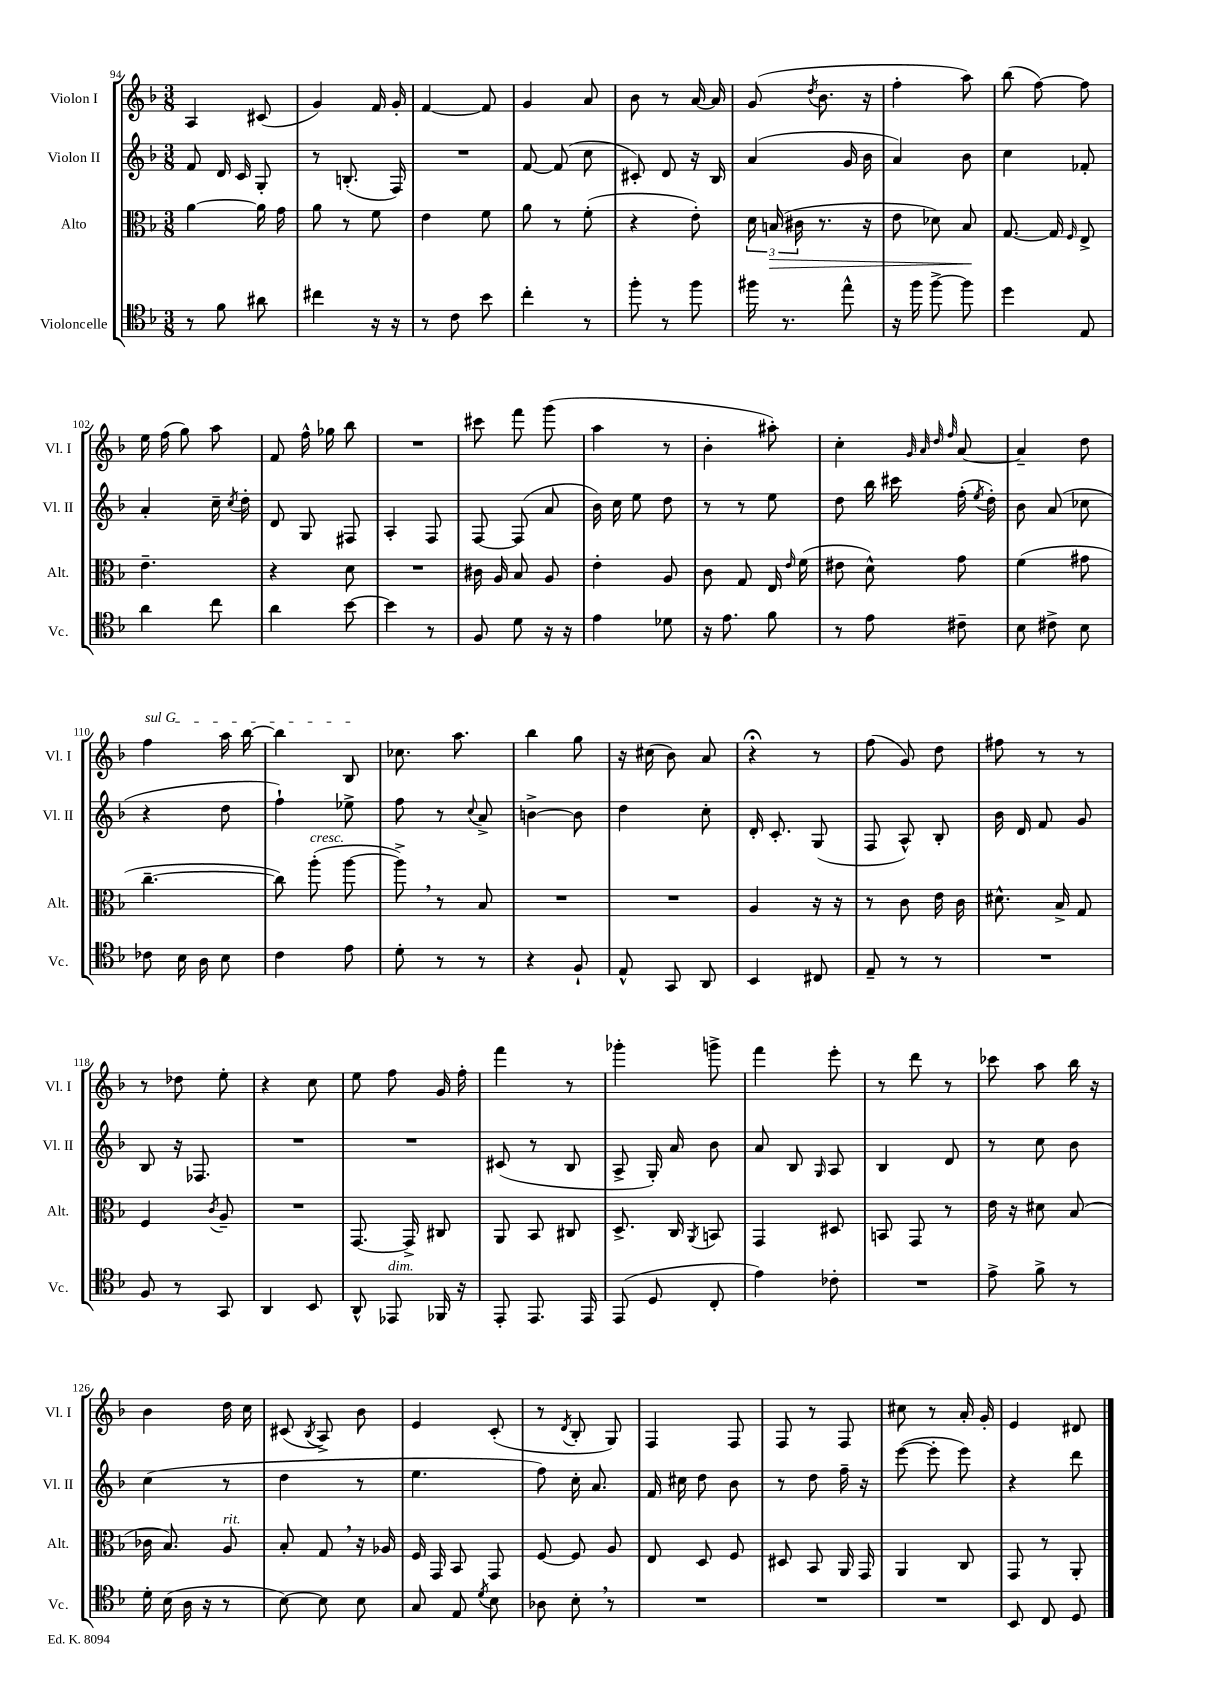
<<
\new StaffGroup <<
\new Staff = "s0" \with { instrumentName = "Violon I" shortInstrumentName = "Vl. I" } {
    \clef treble \key f \major \numericTimeSignature \time 3/8
    \autoBeamOff a4 cis'8( |
    g'4) f'16 g'16-. |
    f'4~ f'8 |
    g'4 a'8 |
    bes'8 r8 a'16~ a'16 |
    g'8( \acciaccatura { d''8 } bes'8. r16 |
    f''4-. a''8) |
    bes''8( f''8~) f''8 |
    e''16 f''16( g''8) a''8 |
    f'8 f''16-^ ges''16 bes''8 |
    R4. |
    cis'''8 f'''8 g'''8( |
    a''4 r8 |
    bes'4-. ais''8-.) |
    c''4-. \grace { g'32 a'32 d''32 f''32 } a'8~ |
    a'4-- d''8 |
    \once \override TextSpanner.bound-details.left.text = \markup { \italic "sul G" } f''4\startTextSpan a''16 bes''16~ |
    bes''4 bes8\stopTextSpan |
    ces''8. a''8. |
    bes''4 g''8 |
    r16 cis''16( bes'8) a'8 |
    r4\fermata r8 |
    f''8( g'8) d''8 |
    fis''8 r8 r8 |
    r8 des''8 e''8-. |
    r4 c''8 |
    e''8 f''8 g'16 f''16-. |
    f'''4 r8 |
    ges'''4-. g'''8-> |
    f'''4 e'''8-. |
    r8 d'''8 r8 |
    ces'''8 a''8 bes''16 r16 |
    bes'4 d''16 c''16 |
    cis'8( \acciaccatura { bes8 } a8->) bes'8 |
    e'4 c'8-.( |
    r8 \acciaccatura { d'8 } bes8-. g8) |
    f4 f8 |
    f8 r8 f8 |
    cis''8 r8 a'16-. g'16-. |
    e'4 dis'8 \bar "|." |
}
\new Staff = "s1" \with { instrumentName = "Violon II" shortInstrumentName = "Vl. II" } {
    \clef treble \key f \major \numericTimeSignature \time 3/8
    \autoBeamOff f'8 d'16 c'16 g8-. |
    r8 b8.-.( f16) |
    R4. |
    f'8~ f'8( c''8 |
    cis'8-.) d'8 r16 bes16 |
    a'4( g'16 bes'16 |
    a'4) bes'8 |
    c''4 fes'8-. |
    a'4-. c''16-- \acciaccatura { c''8 } d''16-. |
    d'8 g8 fis8 |
    a4-. f8 |
    f8~ f8( a'8 |
    bes'16) c''16 e''8 d''8 |
    r8 r8 e''8 |
    d''8 bes''16 cis'''16 f''16-.( \acciaccatura { e''8 } d''16-.) |
    bes'8 a'8( ces''8 |
    r4 d''8 |
    f''4-!) ees''8-> |
    f''8 r8 \appoggiatura { c''8 } a'8-> |
    b'4~-> b'8 |
    d''4 c''8-. |
    d'16-. c'8.-. g8( |
    f8 a8-^) bes8-. |
    bes'16 d'16 f'8 g'8 |
    bes8 r16 fes8. |
    R4. |
    R4. |
    cis'8( r8 bes8 |
    a8-> g16-.) a'16 bes'8 |
    a'8 bes8 \grace { g16 } a8 |
    bes4 d'8 |
    r8 c''8 bes'8 |
    c''4( r8 |
    d''4 r8 |
    e''4. |
    f''8) c''16-. a'8. |
    f'16 cis''16 d''8 bes'8 |
    r8 d''8 f''16-- r16 |
    e'''8~( e'''8-. e'''8) |
    r4 d'''8 \bar "|." |
}
\new Staff = "s2" \with { instrumentName = "Alto" shortInstrumentName = "Alt." } {
    \clef alto \key f \major \numericTimeSignature \time 3/8
    \autoBeamOff a'4~ a'16 g'16 |
    a'8 r8 f'8 |
    e'4 f'8 |
    a'8 r8 f'8-.( |
    r4 e'8-.) |
    \tuplet 3/2 { d'16 b16\>( cis'16 } r8. r16 |
    e'8 des'8) bes8\! |
    g8.~ g16 \grace { f16 } e8-> |
    e'4.-- |
    r4 d'8 |
    R4. |
    cis'16 a16 bes8 a8 |
    e'4-. a8 |
    c'8 g8 e16 \grace { e'16 } f'16( |
    eis'8 d'8-^) g'8 |
    f'4( gis'8 |
    c''4.~-- |
    c''8) a''8-.^\markup { \italic "cresc." }( a''8~ |
    a''8->) \breathe r8 bes8 |
    R4. |
    R4. |
    a4 r16 r16 |
    r8 c'8 e'16 c'16 |
    dis'8.-^ bes16-> g8 |
    f4 \acciaccatura { c'8 } a8-- |
    R4. |
    g,8.~ g,16-> cis8 |
    a,8 bes,8 cis8 |
    d8.-> c16 \acciaccatura { a,8 } b,8 |
    g,4 dis8 |
    b,8 g,8 r8 |
    e'16 r16 dis'8 bes8( |
    ces'16 bes8.) a8^\markup { \italic "rit." } |
    bes8-. g8 \breathe r16 aes16 |
    f16 g,16 bes,8 g,8 |
    f8~ f8 a8 |
    e8 d8 f8 |
    dis8 bes,8 a,16 g,16 |
    a,4 c8 |
    g,8 r8 a,8-. \bar "|." |
}
\new Staff = "s3" \with { instrumentName = "Violoncelle" shortInstrumentName = "Vc." } {
    \clef tenor \key f \major \numericTimeSignature \time 3/8
    \autoBeamOff r8 f'8 ais'8 |
    cis''4 r16 r16 |
    r8 c'8 bes'8 |
    c''4-. r8 |
    f''8-. r8 f''8 |
    fis''16 r8. e''8-^ |
    r16 f''16 f''8~-> f''8 |
    d''4 e8 |
    a'4 c''8 |
    a'4 bes'8~ |
    bes'4 r8 |
    f8 d'8 r16 r16 |
    e'4 des'8 |
    r16 e'8. f'8 |
    r8 e'8 cis'8-- |
    bes8 cis'8-> bes8 |
    ces'8 bes16 a16 bes8 |
    c'4 e'8 |
    d'8-. r8 r8 |
    r4 f8-! |
    e8-^ g,8 a,8 |
    bes,4 cis8 |
    e8-- r8 r8 |
    R4. |
    f8 r8 g,8 |
    a,4 bes,8 |
    a,8-^ ees,8^\markup { \italic "dim." } fes,16 r16 |
    e,8-. e,8. e,16 |
    e,8( d8 c8-. |
    e'4) ces'8-. |
    R4. |
    e'8-> f'8-> r8 |
    d'16-. bes16( a16 r16 r8 |
    bes8~) bes8 bes8 |
    g8 e8 \acciaccatura { d'8 } bes8 |
    aes8 bes8-. \breathe r8 |
    R4. |
    R4. |
    R4. |
    bes,8 c8 d8 \bar "|." |
}
>>
>>
\layout { \context { \Score currentBarNumber = #94 } }
